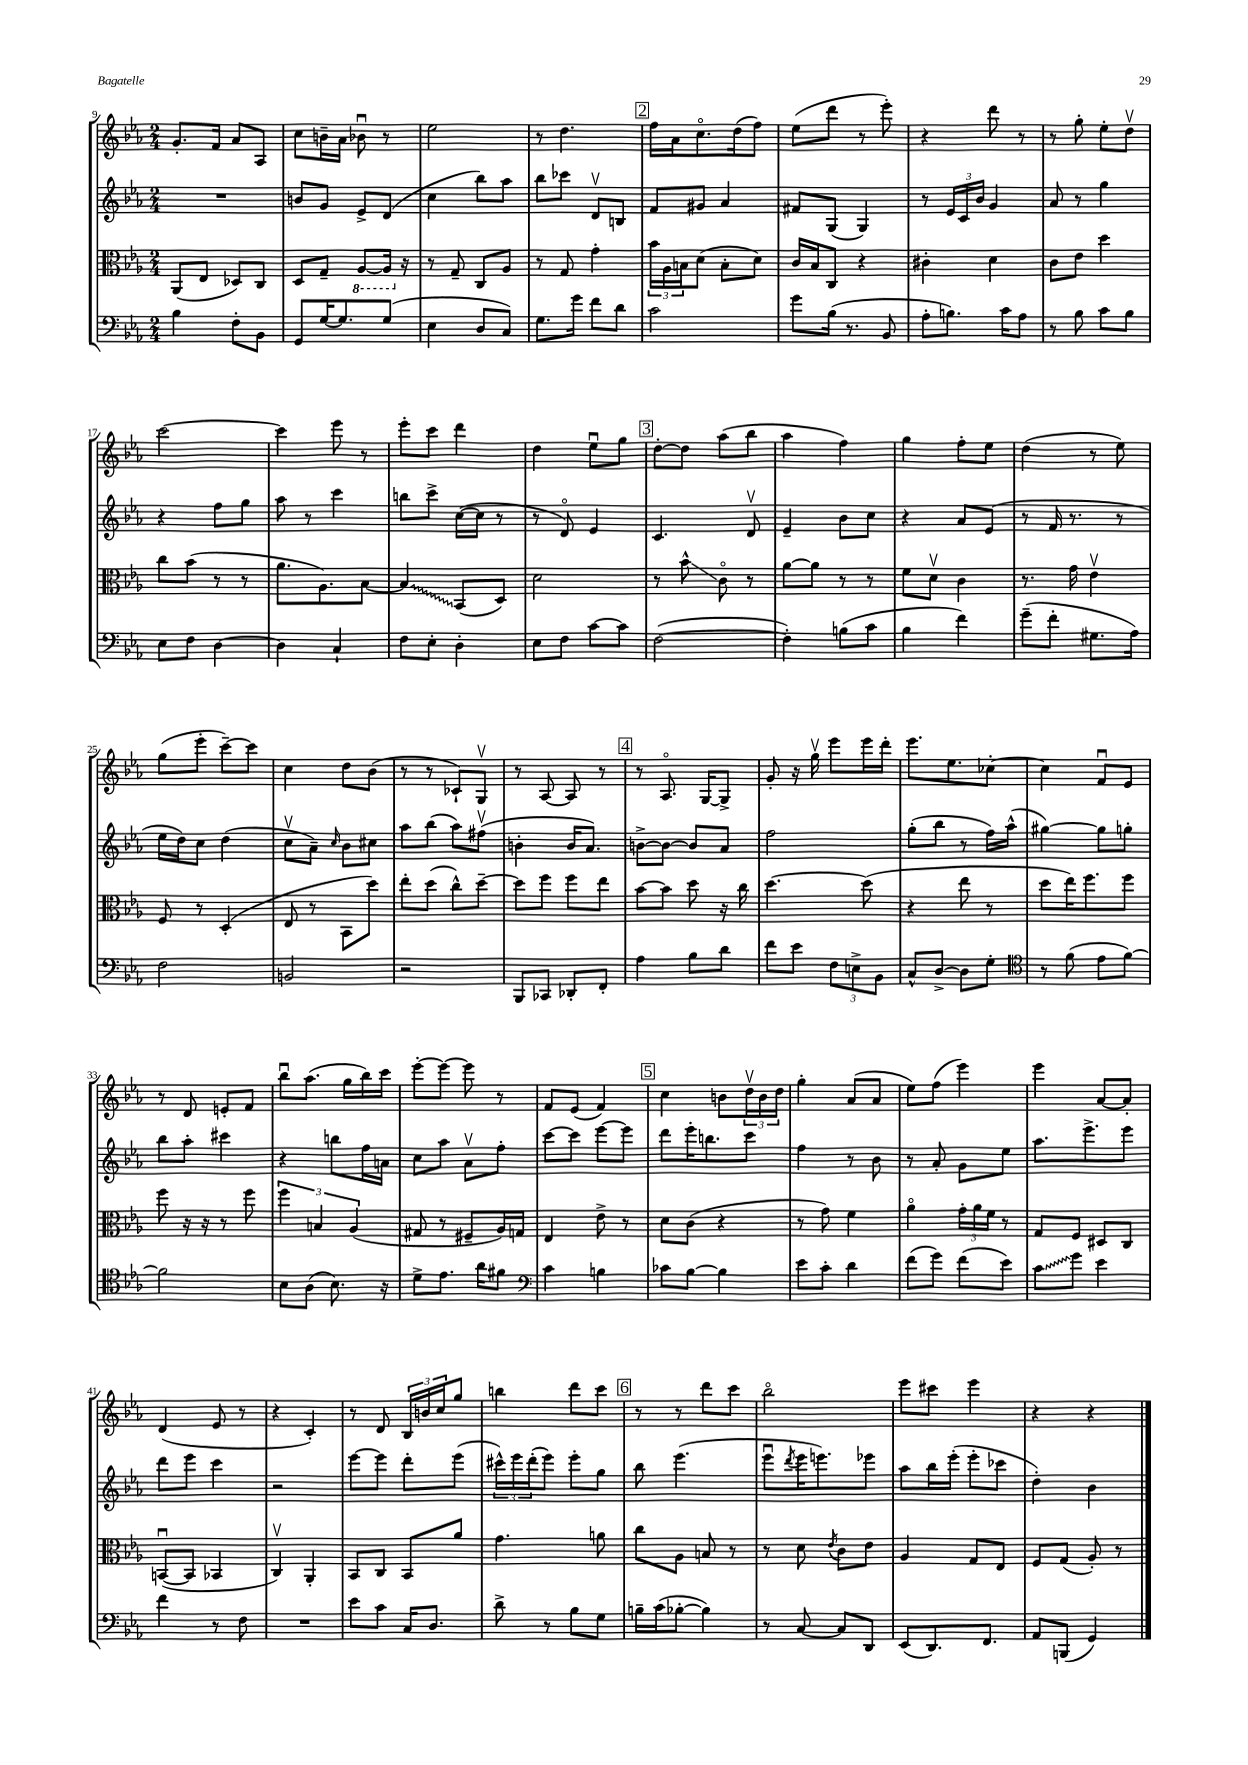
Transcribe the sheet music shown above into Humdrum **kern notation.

**kern	**kern	**kern	**kern
*staff4	*staff3	*staff2	*staff1
*clefF4	*clefC3	*clefG2	*clefG2
*k[b-e-a-]	*k[b-e-a-]	*k[b-e-a-]	*k[b-e-a-]
*M2/4	*M2/4	*M2/4	*M2/4
4B-	(8AA-	2r	8.g'
.	8E-	.	.
.	.	.	16f
8F'	8D-)	.	8a-
8BB-	8C	.	8A-
=	=	=	=
8GG	8D	8b	8cc
[16G	8G~	8g	16b~
8.G]	.	.	16a-
.	[8AA-	8e-^	8b-u
(8G	16AA-]	(8d	8r
.	16r	.	.
=	=	=	=
4E-	8r	4cc	2ee-
.	8G~	.	.
8D	8C	8bb-)	.
8C)	8A-	8aa-	.
=	=	=	=
8.G	8r	8bb-	8r
.	8G	8ccc-	4.dd
16g	.	.	.
8f	4g'	8dv	.
8d	.	8B	.
=	=	=	=
2c	24b-	8f	16ff
.	24A-	.	.
.	.	.	16a-
.	24B	.	.
.	(8d	8g#	8.cco
.	8B'	4a-	.
.	.	.	(16dd
.	8d)	.	8ff)
=	=	=	=
8g	16c	8f#	(8ee-
.	16B-	.	.
(16B-	8C	(8G	8ddd
8.r	.	.	.
.	4r	4G)	8r
8BB-	.	.	8eee-')
=	=	=	=
8A-'	4c#'	8r	4r
8.B)	.	24e-	.
.	.	24c	.
.	.	24b-	.
.	4d	4g	8ddd
16c	.	.	.
8A-	.	.	8r
=	=	=	=
8r	8c	8a-	8r
8B-	8e-	8r	8gg'
8c	4dd	4gg	8ee-'
8B-	.	.	8ddv
=	=	=	=
8E-	8cc	4r	[2ccc
8F	(8b-	.	.
[4D	8r	8ff	.
.	8r	8gg	.
=	=	=	=
4D]	8.a-	8aa-	4ccc]
.	.	8r	.
.	8.A-)	.	.
4C`	.	4ccc	8eee-
.	[8B-	.	8r
=	=	=	=
8F	4B-]	8bb	8eee-'
8E-'	.	8ccc^	8ccc
4D'	(8BB-	([16cc	4ddd
.	.	16cc]	.
.	8D)	8r	.
=	=	=	=
8E-	2d	8r	4dd
8F	.	8do)	.
[8c	.	4e-	8ee-u
8c]	.	.	8gg
=	=	=	=
([2F	8r	4.c	[8dd'
.	8b-^^	.	8dd]
.	8co	.	(8aa-
.	8r	8dv	8bb-
=	=	=	=
4F'])	[8a-	4e-~	4aa-
.	8a-]	.	.
(8B	8r	8b-	4ff)
8c	8r	8cc	.
=	=	=	=
4B-	8f	4r	4gg
.	8dv	.	.
4f)	4c	8a-	8ff'
.	.	(8e-	8ee-
=	=	=	=
(8g~	8.r	8r	(4dd
8f'	.	16f	.
.	16g	8.r	.
8.G#	4e-v	.	8r
.	.	8r	8ee-)
16A-)	.	.	.
=	=	=	=
2F	8F	16ee-	(8gg
.	.	16dd)	.
.	8r	8cc	8eee-'
.	(4D'	(4dd	[8ccc~)
.	.	.	8ccc]
=	=	=	=
2BB	8E-	8ccv	4cc
.	8r	8a-~)	.
.	.	16qqcc	.
.	8BB-	8b-	8dd
.	8dd)	8cc#	(8b-
=	=	=	=
2r	8ee-'	8aa-	8r
.	(8dd	(8bb-	8r
.	8cc^^)	8aa-)	8c-`)
.	[8dd~	(8ff#v	8Gv
=	=	=	=
8BBB-	8dd]	4b'	8r
8CC-	8ff	.	[8A-
8DD-'	8ff	16b	8A-]
.	.	8.a-)	.
8FF'	8ee-	.	8r
=	=	=	=
4A-	[8b-	[8b^	8r
.	8b-]	8b_	8.A-o
8B-	8dd	8b]	.
.	.	.	[16G
8d	16r	8a-	8G^]
.	16cc	.	.
=	=	=	=
8f	[4.dd	2ff	8g'
8e-	.	.	16r
.	.	.	16ggv
12F	.	.	8eee-
12E^	.	.	.
.	(8dd]	.	16eee-
12BB-	.	.	.
.	.	.	16ddd'
=	=	=	=
8C^^	4r	(8gg'	8.eee-
[8D^	.	8bb-	.
.	.	.	8.ee-
8D]	8ee-	8r	.
8G'	8r	16ff)	[8cc-'
.	.	(16aa-^^	.
=	=	=	=
*clefC4	*	*	*
8r	8dd	[4gg#)	4cc-]
(8f	16ee-)	.	.
.	8.ff	.	.
8e-	.	8gg#]	8fu
[8f)	8ff	8gg'	8e-
=	=	=	=
2f]	8ff	8bb-	8r
.	16r	8aa-'	8d
.	16r	.	.
.	8r	4ccc#	8e'
.	8ff	.	8f
=	=	=	=
8B-	6ff	4r	8bb-u
(8A-	.	.	(8.aa-
.	6B	.	.
8.B-)	.	8bb	.
.	.	.	16gg
.	(6A-	.	.
.	.	16ff	16bb-)
16r	.	16a	16ccc
=	=	=	=
8d^	8G#	8cc	[8eee-'
8.e-	8r	8aa-	8eee-_
.	8F#~	8a-v	8eee-]
16a-	.	.	.
8f#	16A-)	8ff'	8r
.	16G	.	.
=	=	=	=
*clefF4	*	*	*
4c	4E-	[8ccc	8f
.	.	8ccc]	(8e-
4B	8e-^	[8eee-	4f)
.	8r	8eee-]	.
=	=	=	=
8c-	8d	8ddd	4cc
[8B-	(8c	16eee-'	.
.	.	8.bb	.
4B-]	4r	.	8b
.	.	8ccc	24ddv
.	.	.	24b
.	.	.	24dd
=	=	=	=
8e-	8r	4ff	4gg'
8c'	8g)	.	.
4d	4f	8r	(8a-
.	.	8b-	8a-
=	=	=	=
(8f	4a-o	8r	8ee-)
8g)	.	8a-'	(8ff
(8f	24g'	8g	4eee-)
.	24a-	.	.
.	24f	.	.
8e-)	8r	8ee-	.
=	=	=	=
8c	8G	8.aa-	4eee-
8g	8F	.	.
.	.	8.eee-^	.
4e-	8D#	.	[8a-
.	8C	8eee-	8a-']
=	=	=	=
4f	([8BBu	8ddd	(4d
.	8BB]	8eee-	.
8r	4BB-	4ccc	8e-
8F	.	.	8r
=	=	=	=
2r	4Cv)	2r	4r
.	4AA-'	.	4c')
=	=	=	=
8e-	8BB-	[8eee-	8r
8c	8C	8eee-]	8d
16C	8BB-	8ddd'	24B-
.	.	.	24b
8.D	.	.	.
.	.	.	24cc
.	8a-	(8eee-	8gg
=	=	=	=
8d^	4.g	24ccc#^^)	4bb
.	.	24eee-	.
.	.	(24ddd'	.
8r	.	8eee-)	.
8B-	.	8eee-'	8ddd
8G	8a	8gg	8ccc
=	=	=	=
16B~	8cc	8bb-	8r
(16c	.	.	.
[8B-'	8A-	(4.eee-	8r
4B-])	8B	.	8ddd
.	8r	.	8ccc
=	=	=	=
8r	8r	8eee-u	2bb-o
.	.	8qddd	.
[8C	8d	16eee-	.
.	.	8.eee)	.
.	8qe-	.	.
8C]	8c	.	.
8DD	8e-	8eee-	.
=	=	=	=
(8EE-	4A-	8aa-	8eee-
8.DD)	.	16bb-	8ccc#
.	.	(16eee-'	.
.	8G	8eee-'	4eee-
8.FF	.	.	.
.	8E-	8ccc-	.
=	=	=	=
8AA-	8F	4dd')	4r
(8BBB	(8G	.	.
4GG)	8A-')	4b-	4r
.	8r	.	.
==	==	==	==
*-	*-	*-	*-
